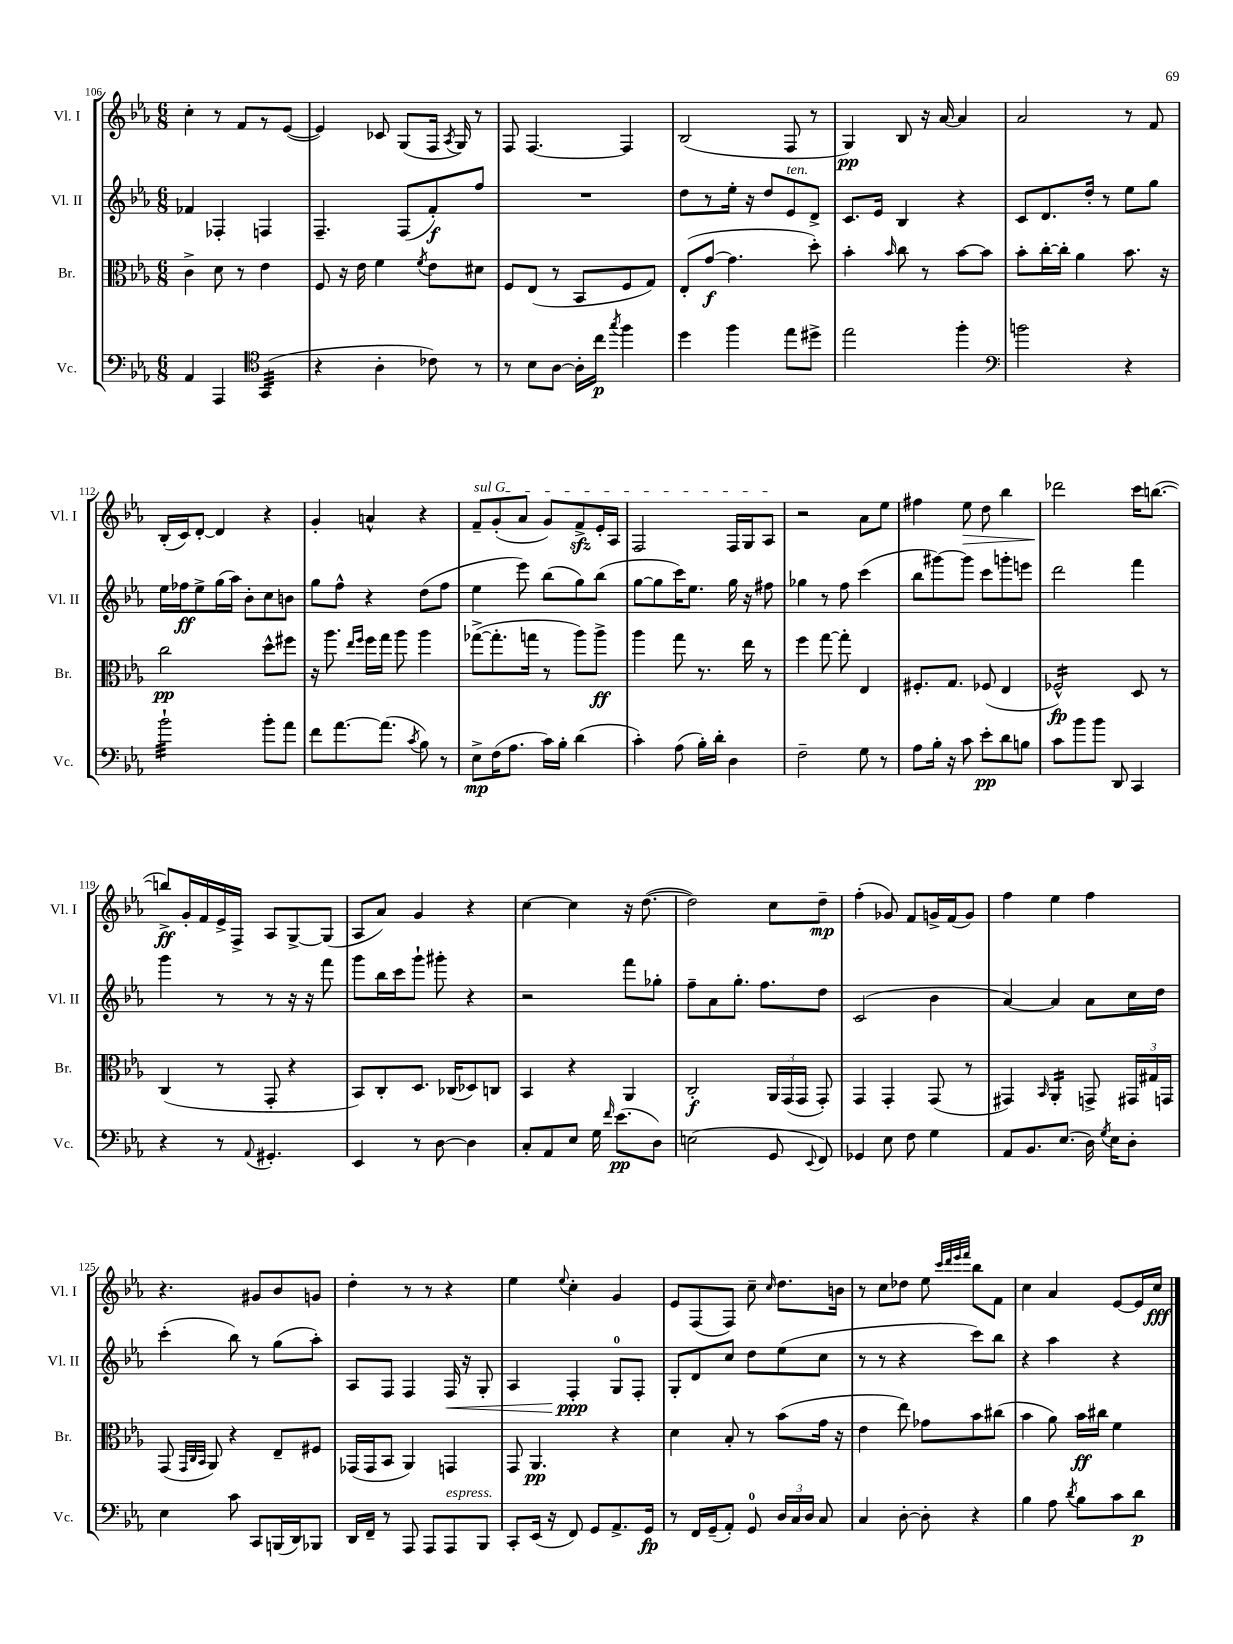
<<
\new StaffGroup <<
\new Staff = "s0" \with { instrumentName = "Vl. I" shortInstrumentName = "Vl. I" } {
    \clef treble \key ees \major \numericTimeSignature \time 6/8
    \autoBeamOff c''4-. r8 f'8[ r8 ees'8]~( |
    ees'4) ces'8 g8[( f16] \acciaccatura { aes8 } g16) r8 |
    f8 f4.~ f4 |
    bes2( f8 r8 |
    g4\pp) bes8 r16 aes'16~ aes'4 |
    aes'2 r8 f'8 |
    bes16[-.( c'16) d'8]~-. d'4 r4 |
    g'4-. a'4-^ r4 |
    \once \override TextSpanner.bound-details.left.text = \markup { \italic "sul G" } f'8[--\startTextSpan g'8-.( aes'8] g'8[) f'8->\sfz ees'16-. aes16] |
    f2 f16[ g16 aes8]\stopTextSpan |
    r2 aes'8[ ees''8] |
    fis''4 ees''8\> d''8 bes''4 |
    des'''2\! c'''16[ b''8.]~( |
    b''8[->\ff) g'16-. f'16 ees'16-> f16]-> aes8[ g8~-> g8]( |
    aes8[ aes'8]) g'4 r4 |
    c''4~ c''4 r16 d''8.~( |
    d''2) c''8[ d''8]--\mp |
    f''4-.( ges'8) f'8[ g'16-> f'16( g'8]) |
    f''4 ees''4 f''4 |
    r4. gis'8[ bes'8 g'8] |
    d''4-. r8 r8 r4 |
    ees''4 \appoggiatura { ees''8 } c''4-. g'4 |
    ees'8[ f8( f8]) c''8-- \grace { c''16 } d''8.[ b'16] |
    r8 c''8[ des''8] ees''8 \grace { c'''32[ d'''32 ees'''32 f'''32] } bes''8[ f'8] |
    c''4 aes'4 ees'8[~ ees'16 c''16]\fff \bar "|." |
}
\new Staff = "s1" \with { instrumentName = "Vl. II" shortInstrumentName = "Vl. II" } {
    \clef treble \key ees \major \numericTimeSignature \time 6/8
    \autoBeamOff fes'4 fes4-. f4 |
    f4.-- f8[( f'8-.\f) f''8] |
    R2. |
    d''8[ r8 ees''16]-. r16 d''8[ ees'8^\markup { \italic "ten." } d'8]-> |
    c'8.[ ees'16] bes4 r4 |
    c'8[ d'8. d''16]-. r8 ees''8[ g''8] |
    ees''16[ fes''16\ff ees''8-> g''16( aes''16]) bes'8[-. c''8 b'8] |
    g''8[ f''8]-^ r4 d''8[( f''8] |
    ees''4 ees'''8) bes''8[( g''8) bes''8]( |
    g''8[~ g''8 c'''16) ees''8.] g''16 r16 fis''8 |
    ges''4 r8 f''8 c'''4( |
    bes''8[ gis'''8~) gis'''8] c'''8[ g'''8-. e'''8] |
    d'''2 f'''4 |
    g'''4 r8 r8 r16 r16 f'''8 |
    g'''8[ bes''16 c'''16 g'''8]-! gis'''8-. r4 |
    r2 f'''8[ ges''8]-. |
    f''8[-- aes'8 g''8.]-. f''8.[ d''8] |
    c'2( bes'4 |
    aes'4~) aes'4 aes'8[ c''16 d''16] |
    c'''4-.( bes''8) r8 g''8[( aes''8]-.) |
    aes8[ f8] f4 f16\< r16 g8-. |
    aes4 f4-.\ppp\! g8[-0 f8]-. |
    g8[-. d'8 c''8] d''8[ ees''8( c''8] |
    r8 r8 r4 c'''8[) bes''8] |
    r4 aes''4 r4 \bar "|." |
}
\new Staff = "s2" \with { instrumentName = "Br." shortInstrumentName = "Br." } {
    \clef alto \key ees \major \numericTimeSignature \time 6/8
    \autoBeamOff c'4-> d'8 r8 ees'4 |
    f8 r16 ees'16 f'4 \acciaccatura { f'8 } ees'8[ dis'8] |
    f8[ ees8]( r8 bes,8[ f8 g8]) |
    ees8[-.( g'8]~\f g'4. d''8-.) |
    bes'4-. \grace { bes'16 } c''8 r8 bes'8[~ bes'8] |
    bes'8[-. c''16~-. c''16]-. aes'4 bes'8. r16 |
    c''2\pp d''8[-^ fis''8] |
    r16 aes''8. \grace { ees''16[ f''16] } f''16[ g''16] aes''8 aes''4 |
    ges''8[~->( ges''8.-. g''16] r8 aes''8[) aes''8]->\ff |
    aes''4 g''8 r8. ees''16 r8 |
    f''4 g''8~ g''8-. ees4 |
    fis8.[-. g8.] fes8( ees4 |
    fes2:16-^\fp) d8 r8 |
    c4( r8 g,8-. r4 |
    bes,8[) c8-. d8.] ces16[( des8) c8] |
    bes,4 r4 aes,4 |
    c2-.\f \tuplet 3/2 { aes,16[ g,16( g,16] } g,8-.) |
    g,4 g,4-. g,8( r8 |
    gis,4) \grace { bes,16 } aes,4:16-. g,8-> \tuplet 3/2 { gis,16[ gis16 g,16] } |
    g,8( \grace { g,32[ c32 bes,32] } aes,8) r4 ees8[-- fis8] |
    ges,16[( ges,16 bes,8] aes,4) g,4 |
    g,8 aes,4.\pp r4 |
    d'4 bes8-. r8 bes'8[( g'16] r16 |
    ees'4 ees''8) ges'8[ bes'8 cis''8]( |
    bes'4 aes'8) bes'16[\ff cis''16] f'4 \bar "|." |
}
\new Staff = "s3" \with { instrumentName = "Vc." shortInstrumentName = "Vc." } {
    \clef bass \key ees \major \numericTimeSignature \time 6/8
    \autoBeamOff aes,4 aes,,4 \clef tenor g,4:32( |
    r4 aes4-. ces'8) r8 |
    r8 bes8[ aes8]~ aes16[-. c''16]\p \acciaccatura { g''8 } f''4 |
    d''4 f''4 ees''8[ dis''8]-> |
    ees''2 f''4-. |
    \clef bass b'2 r4 |
    bes'2:32-! bes'8[-. aes'8] |
    f'8[ aes'8.~ aes'8.]( \acciaccatura { c'8 } bes8) r8 |
    ees8[->\mp f16( aes8.] c'16[) bes16]-. d'4( |
    c'4-.) aes8( bes16[-.) d'16]-. d4 |
    f2-- g8 r8 |
    aes8[ bes16]-. r16 c'8 ees'8[-.\pp d'8 b8] |
    c'8[ bes'8 bes'8] d,8 c,4 |
    r4 r8 \appoggiatura { aes,8 } gis,4.-. |
    ees,4 r8 d8~ d4 |
    c8[-. aes,8 ees8] g16 \grace { f'16 } ees'8.[\pp( d8]) |
    e2( g,8 \appoggiatura { ees,8 } f,8) |
    ges,4 ees8 f8 g4 |
    aes,8[ bes,8. ees8.]( d16) \acciaccatura { g8 } ees16[ d8]-. |
    ees4 c'8 c,8[ b,,16( d,16) bes,,8] |
    d,16[ f,16]-- r8 aes,,8 aes,,8[ aes,,8^\markup { \italic "espress." } bes,,8] |
    c,8[-. ees,16]( r16 f,8) g,8[ aes,8.-> g,16]\fp |
    r8 f,16[ g,16--( aes,8]-.) g,8-0 \tuplet 3/2 { d16[ c16 d16] } c8 |
    c4 d8~-. d8-. r4 |
    bes4 aes8 \acciaccatura { d'8 } bes8[ c'8 d'8]\p \bar "|." |
}
>>
>>
\layout { \context { \Score currentBarNumber = #106 } }
